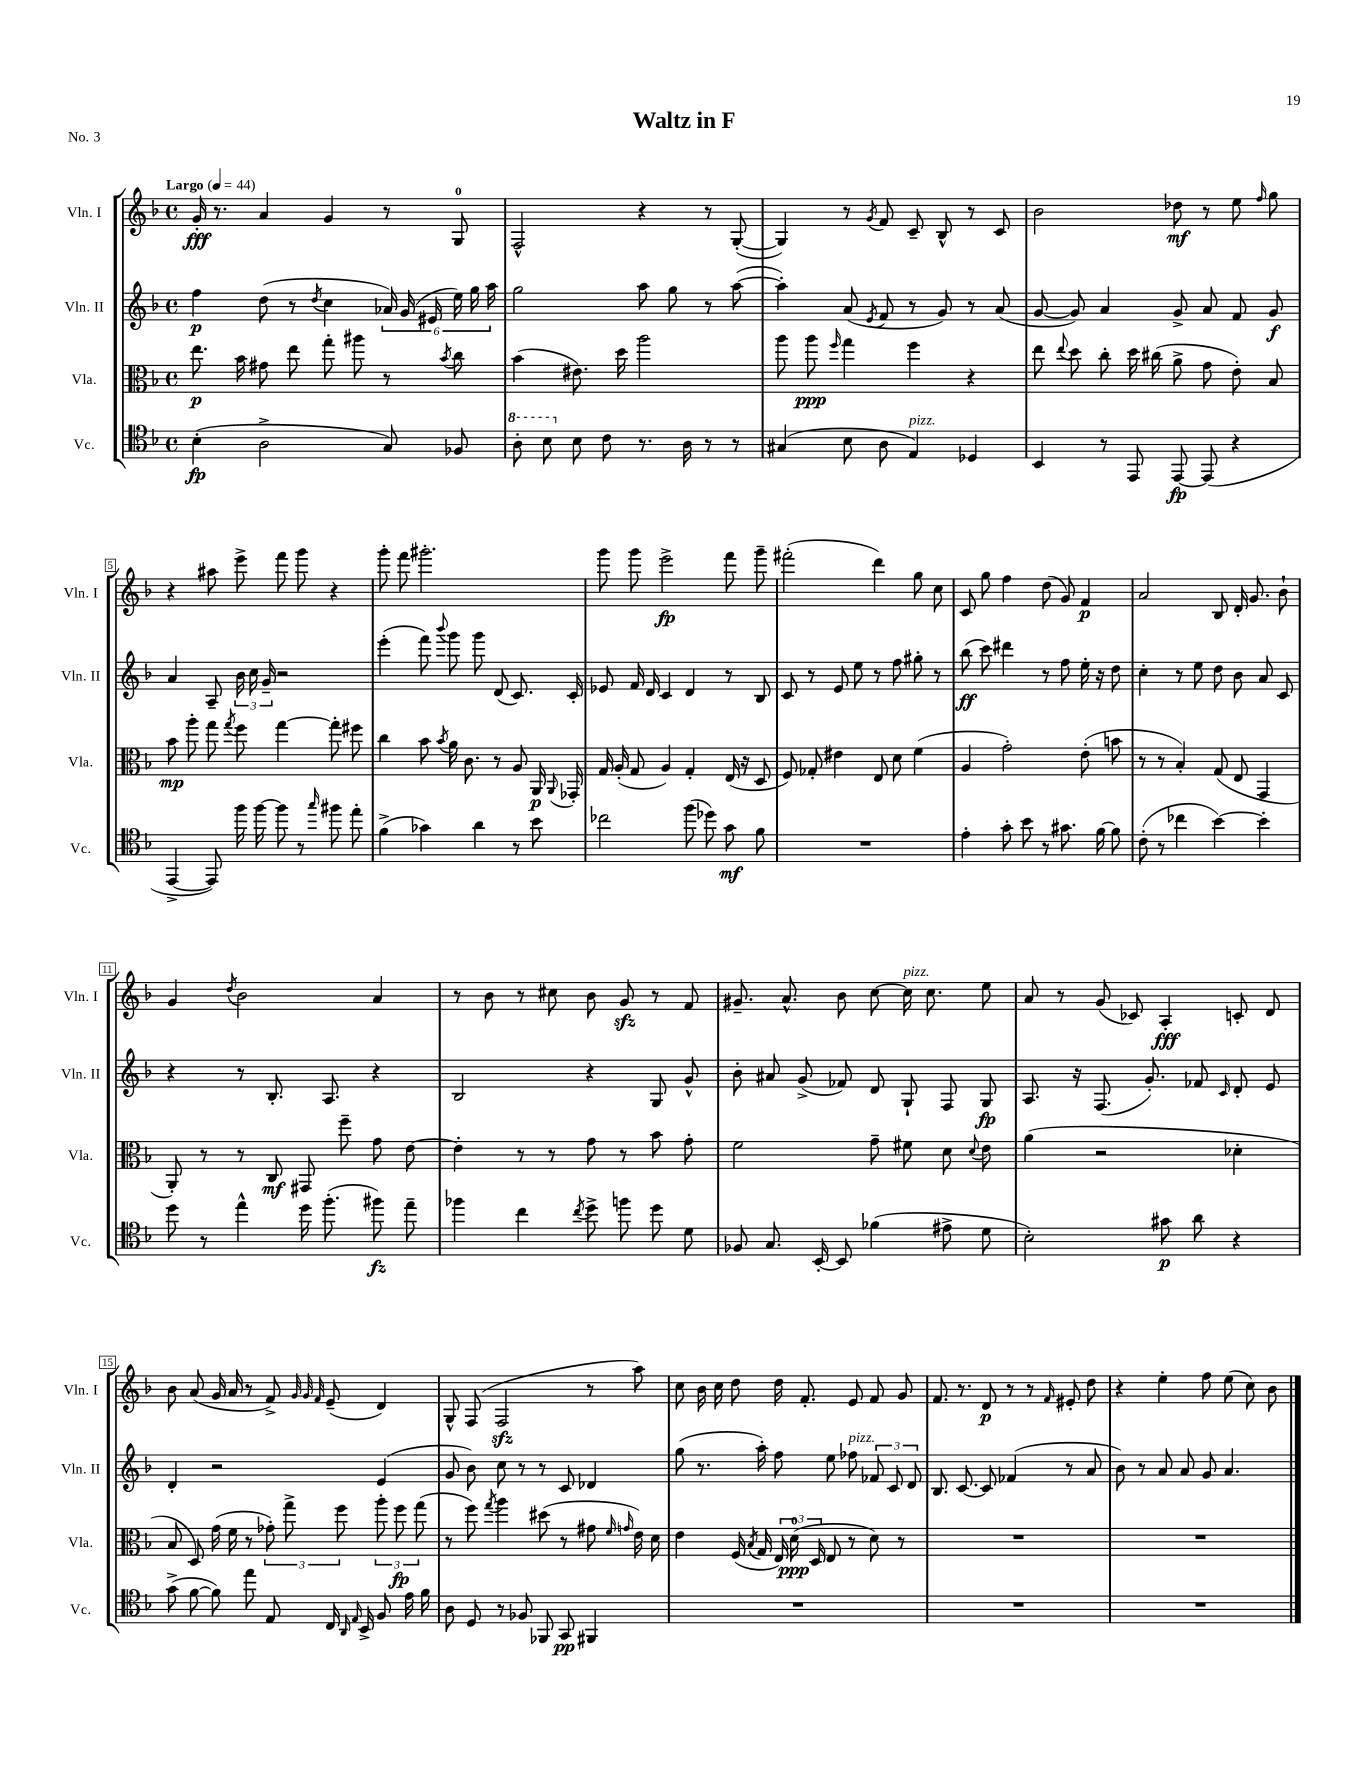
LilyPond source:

\header { title = "Waltz in F" piece = "No. 3" }
<<
\new StaffGroup <<
\new Staff = "s0" \with { instrumentName = "Vln. I" shortInstrumentName = "Vln. I" } {
    \clef treble \key f \major \defaultTimeSignature \time 4/4 \tempo "Largo" 4 = 44
    \autoBeamOff g'16-.\fff r8. a'4 g'4 r8 g8-0 |
    f2-^ r4 r8 g8~-.( |
    g4) r8 \acciaccatura { g'8 } f'8 c'8-- bes8-^ r8 c'8 |
    bes'2 des''8\mf r8 e''8 \grace { f''16 } g''8 |
    r4 ais''8 e'''8-> f'''8 g'''8 r4 |
    g'''8-. f'''8 gis'''2.-. |
    g'''8 g'''8 e'''2->\fp f'''8 g'''8-- |
    fis'''2-.( d'''4) g''8 c''8 |
    c'8 g''8 f''4 d''8( g'8) f'4\p |
    a'2 bes8 d'16-. g'8. bes'8-! |
    g'4 \acciaccatura { d''8 } bes'2 a'4 |
    r8 bes'8 r8 cis''8 bes'8 g'8\sfz r8 f'8 |
    gis'8.-- a'8.-^ bes'8 c''8~ c''16^\markup { \italic "pizz." } c''8. e''8 |
    a'8 r8 g'8( ces'8) a4-.\fff c'8-. d'8 |
    bes'8 a'8( g'16 a'16 r8 f'8->) \grace { g'32 g'32 f'32 } e'8--( d'4) |
    g8-^ f8( f2\sfz r8 a''8) |
    c''8 bes'16 c''16 d''8 d''16 f'8.-. e'8 f'8 g'8 |
    f'8. r8. d'8\p r8 r8 \grace { f'16 } eis'8-. d''8 |
    r4 e''4-. f''8 e''8( c''8) bes'8 \bar "|." |
}
\new Staff = "s1" \with { instrumentName = "Vln. II" shortInstrumentName = "Vln. II" } {
    \clef treble \key f \major \defaultTimeSignature \time 4/4
    \autoBeamOff f''4\p d''8( r8 \acciaccatura { d''8 } c''4 \tuplet 6/4 { aes'16) g'16( eis'16 e''16) g''16 a''16 } |
    g''2 a''8 g''8 r8 a''8~( |
    a''4-.) a'8( \acciaccatura { e'8 } f'8 r8 g'8) r8 a'8( |
    g'8~ g'8) a'4 g'8-> a'8 f'8 g'8\f |
    a'4 a8-- \tuplet 3/2 { bes'16 c''16 g'16-- } r2 |
    e'''4-.( f'''8) \appoggiatura { bes'''8 } g'''8 g'''8 d'8( c'8.) c'16-. |
    ees'8 f'16 d'16 c'4 d'4 r8 bes8 |
    c'8 r8 e'8 e''8 r8 f''8 gis''8-. r8 |
    bes''8\ff( c'''8) dis'''4 r8 f''8 e''16-. r16 d''8 |
    c''4-. r8 e''8 d''8 bes'8 a'8 c'8 |
    r4 r8 bes8.-. a8. r4 |
    bes2 r4 g8 g'8-^ |
    bes'8-. ais'8 g'8->( fes'8) d'8 g8-! f8 g8\fp |
    a8. r16 f8.( g'8.-.) fes'8 \grace { c'16 } d'8-. e'8 |
    d'4-. r2 e'4( |
    g'8 bes'8) c''8 r8 r8 c'8 des'4 |
    g''8( r8. a''16-.) f''8 e''8 fes''8^\markup { \italic "pizz." } \tuplet 3/2 { fes'8 c'8 d'8 } |
    bes8. c'8.~ c'8 fes'4( r8 a'8 |
    bes'8) r8 a'8 a'8 g'8 a'4. \bar "|." |
}
\new Staff = "s2" \with { instrumentName = "Vla." shortInstrumentName = "Vla." } {
    \clef alto \key f \major \defaultTimeSignature \time 4/4
    \autoBeamOff e''8.\p bes'16 gis'8 e''8 g''8-. ais''8 r8 \acciaccatura { bes'8 } c''8 |
    bes'4( eis'8.) d''16 a''2 |
    a''8 a''8\ppp \grace { f''16 } g''4 f''4 r4 |
    e''8 \appoggiatura { e''8 } d''8 c''8-. d''16 cis''16( a'8-> g'8 e'8-.) bes8 |
    bes'8\mp a''8-. g''8 \acciaccatura { g''8 } f''8 g''4~ g''8-. fis''8 |
    c''4 bes'8 \acciaccatura { bes'8 } a'16 c'8. r8 a8 a,16\p \appoggiatura { a,8 } ges,16-. |
    g16 a16-.( g8 a4) g4-. e16( r16 d8 |
    f8) ges8-. eis'4 e8 d'8 f'4( |
    a4 g'2-.) e'8-.( b'8 |
    r8 r8 bes4-.) g8( e8 g,4 |
    a,8-.) r8 r8 c8\mf gis,8 f''8-- g'8 e'8~ |
    e'4-. r8 r8 g'8 r8 bes'8 g'8-. |
    f'2 g'8-- fis'8 d'8 \appoggiatura { d'8 } e'8 |
    a'4( r2 des'4-. |
    bes8 d8) g'16( f'16 r8 \tuplet 3/2 { ges'8-.) g''8-> f''8 } \tuplet 3/2 { a''8-. f''8\fp g''8( } |
    r8 f''8) \acciaccatura { g''8 } a''4 dis''8( r8 gis'8 \grace { f'16 g'16 } e'16) d'16 |
    e'4 f16( \acciaccatura { bes8 } g16 \tuplet 3/2 { e16) d'16-0\ppp( d16 } e8 r8 d'8) r8 |
    R1 |
    R1 \bar "|." |
}
\new Staff = "s3" \with { instrumentName = "Vc." shortInstrumentName = "Vc." } {
    \clef tenor \key f \major \defaultTimeSignature \time 4/4
    \autoBeamOff bes4-.\fp( a2-> g8) fes8 |
    \ottava #1 a'8-. bes'8 \ottava #0 bes8 c'8 r8. a16 r8 r8 |
    gis4( bes8 a8 e4^\markup { \italic "pizz." }) des4 |
    bes,4 r8 e,8 e,8~\fp e,8( r4 |
    e,4~-> e,8) f''16 f''16~ f''8 r8 \grace { g''16 } fis''8 e''8-. |
    f'4->( ges'4) a'4 r8 bes'8 |
    ces''2 f''8( des''8) g'8\mf f'8 |
    R1 |
    e'4-. g'8-. bes'8 r8 gis'8. f'16~ f'8 |
    c'8-.( r8 ces''4 bes'4~) bes'4-. |
    d''8 r8 e''4-^ d''16 f''8.-.( fis''8\fz) e''8-- |
    fes''4 c''4 \acciaccatura { c''8 } d''8-> f''8 d''8 d'8 |
    fes8 g8. bes,16~-. bes,8 fes'4( eis'8-> d'8 |
    bes2-.) gis'8\p a'8 r4 |
    g'8->( f'8~ f'8) e''8 e8 c16 \grace { a,16 e16 } bes,16-> f8 e'16 f'16 |
    a8 d8 r8 fes8 fes,8 g,8\pp fis,4 |
    R1 |
    R1 |
    R1 \bar "|." |
}
>>
>>
\layout { \context { \Score \override BarNumber.stencil = #(make-stencil-boxer 0.1 0.3 ly:text-interface::print) } }
